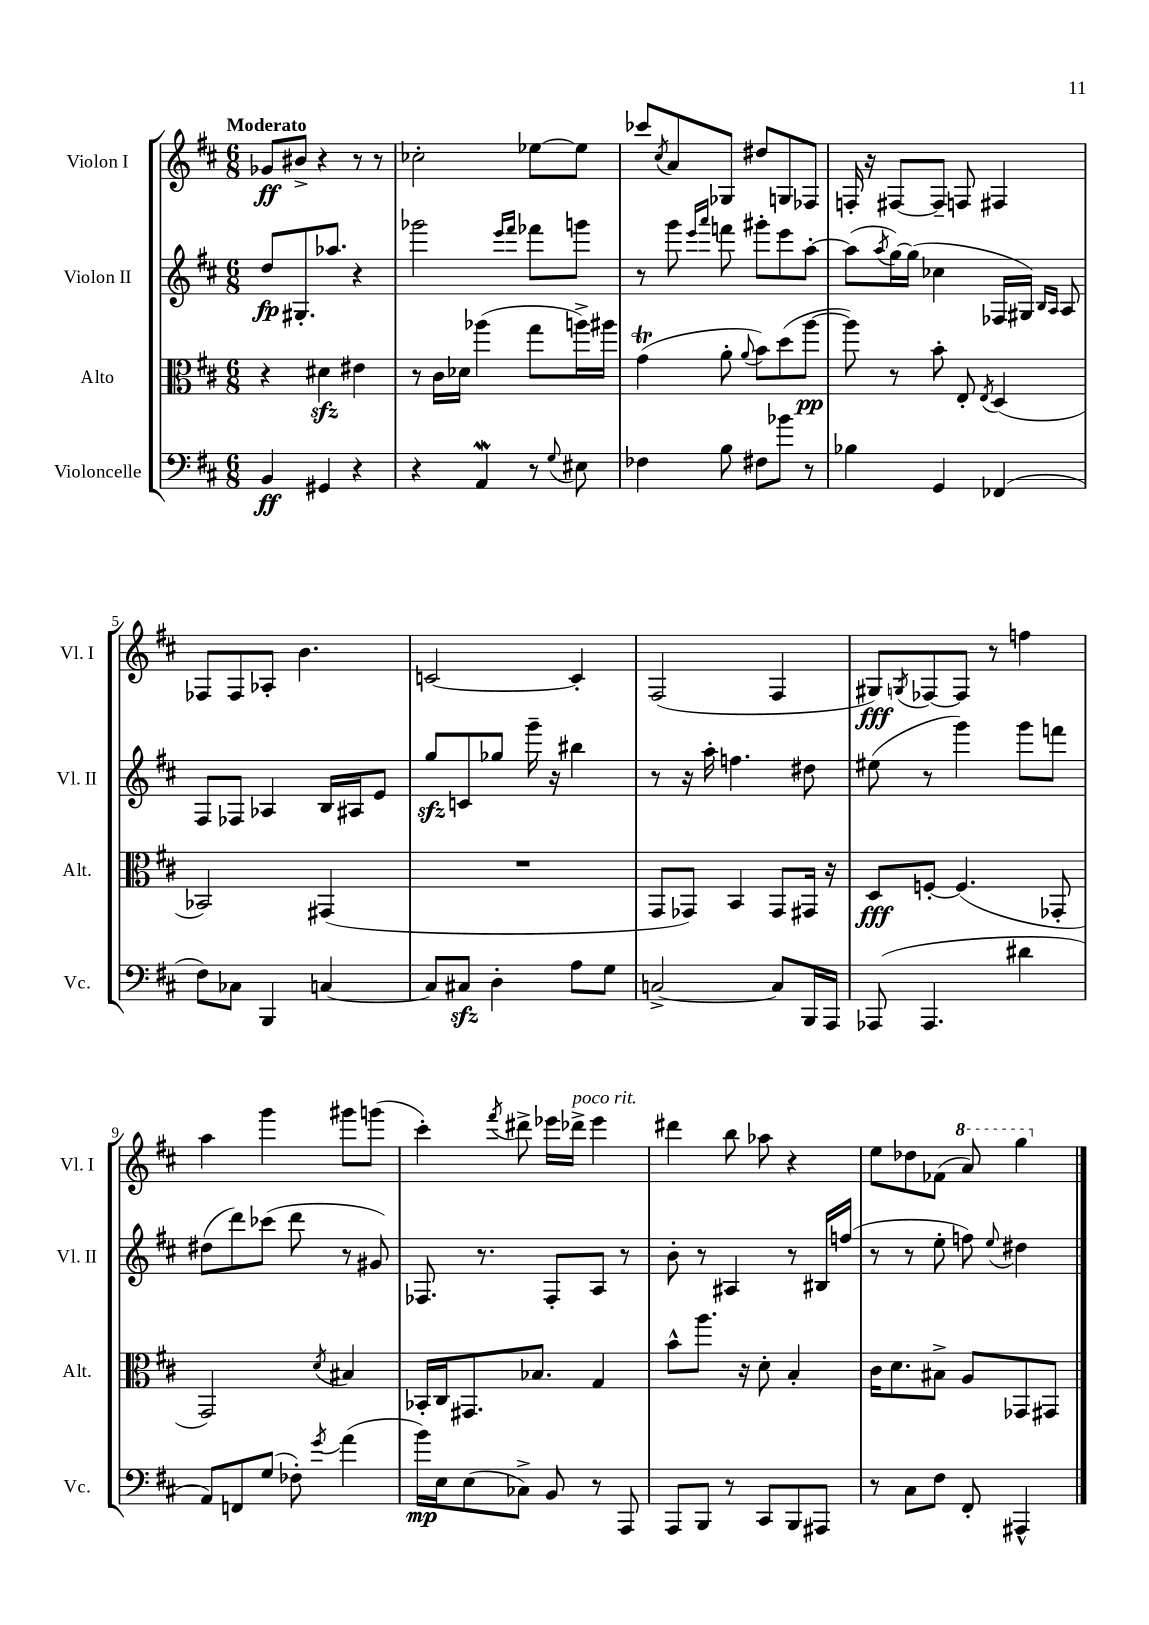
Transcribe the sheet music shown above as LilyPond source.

<<
\new StaffGroup <<
\new Staff = "s0" \with { instrumentName = "Violon I" shortInstrumentName = "Vl. I" } {
    \clef treble \key d \major \numericTimeSignature \time 6/8 \tempo "Moderato"
    ges'8\ff bis'8-> r4 r8 r8 |
    ces''2-. ees''8~ ees''8 |
    ces'''8 \acciaccatura { cis''8 } a'8 ges8 dis''8 g8 fes8 |
    f16-. r16 fis8~ fis8-- f8 fis4 |
    fes8 fes8 aes8-. b'4. |
    c'2~ c'4-. |
    fis2( fis4 |
    gis8\fff) \acciaccatura { g8 } fes8~ fes8 r8 f''4 |
    a''4 g'''4 gis'''8 g'''8( |
    cis'''4-.) \acciaccatura { fis'''8 } dis'''8-> ees'''16 des'''16->^\markup { \italic "poco rit." } ees'''4 |
    dis'''4 b''8 aes''8 r4 |
    e''8 des''8 fes'8( \ottava #1 a''8) g'''4 \ottava #0 \bar "|." |
}
\new Staff = "s1" \with { instrumentName = "Violon II" shortInstrumentName = "Vl. II" } {
    \clef treble \key d \major \numericTimeSignature \time 6/8
    d''8\fp gis8.-. aes''8. r4 |
    ges'''2 \grace { e'''16 fis'''16 } fes'''8 g'''8 |
    r8 g'''8 \grace { e'''16 a'''16 } f'''8 gis'''8-. e'''8 a''8~-. |
    a''8( \acciaccatura { a''8 } g''16~) g''16( ces''4 fes16 gis16) \grace { b16 a16 } a8 |
    fis8 fes8 aes4 b16 ais16 e'8 |
    g''8\sfz c'8 ges''8 g'''16-- r16 bis''4 |
    r8 r16 a''16-. f''4. dis''8 |
    eis''8( r8 g'''4) g'''8 f'''8 |
    dis''8( d'''8) ces'''8( d'''8 r8 gis'8) |
    fes8. r8. fes8-. a8 r8 |
    b'8-. r8 ais4 r8 bis16 f''16( |
    r8 r8 e''8-. f''8) \appoggiatura { e''8 } dis''4 \bar "|." |
}
\new Staff = "s2" \with { instrumentName = "Alto" shortInstrumentName = "Alt." } {
    \clef alto \key d \major \numericTimeSignature \time 6/8
    r4 dis'4\sfz eis'4 |
    r8 cis'16 des'16 aes''4( g''8 a''16->) ais''16 |
    g'4\trill( a'8-. \appoggiatura { a'8 } b'8) d''8( a''8~\pp |
    a''8) r8 b'8-. e8-. \acciaccatura { e8 } d4( |
    bes,2) gis,4( |
    R2. |
    g,8 ges,8) b,4 ges,8 gis,16 r16 |
    d8\fff f8~-. f4.( ges,8-. |
    g,2) \acciaccatura { d'8 } bis4 |
    bes,16-. cis16 gis,8. bes8. g4 |
    b'8-^ a''8. r16 d'8-. b4-. |
    cis'16 d'8. bis8-> a8 ges,8 gis,8 \bar "|." |
}
\new Staff = "s3" \with { instrumentName = "Violoncelle" shortInstrumentName = "Vc." } {
    \clef bass \key d \major \numericTimeSignature \time 6/8
    b,4\ff gis,4 r4 |
    r4 a,4\mordent r8 \appoggiatura { g8 } eis8 |
    fes4 b8 fis8 bes'8 r8 |
    bes4 g,4 fes,4( |
    fis8) ces8 b,,4 c4~ |
    c8 cis8\sfz d4-. a8 g8 |
    c2~-> c8 b,,16 a,,16 |
    aes,,8( aes,,4. dis'4 |
    a,8) f,8 g8( fes8-.) \acciaccatura { g'8 } a'4( |
    b'16\mp) e16 e8( ces8->) b,8 r8 a,,8 |
    a,,8 b,,8 r8 cis,8 b,,8 ais,,8 |
    r8 cis8 fis8 fis,8-. ais,,4-^ \bar "|." |
}
>>
>>
